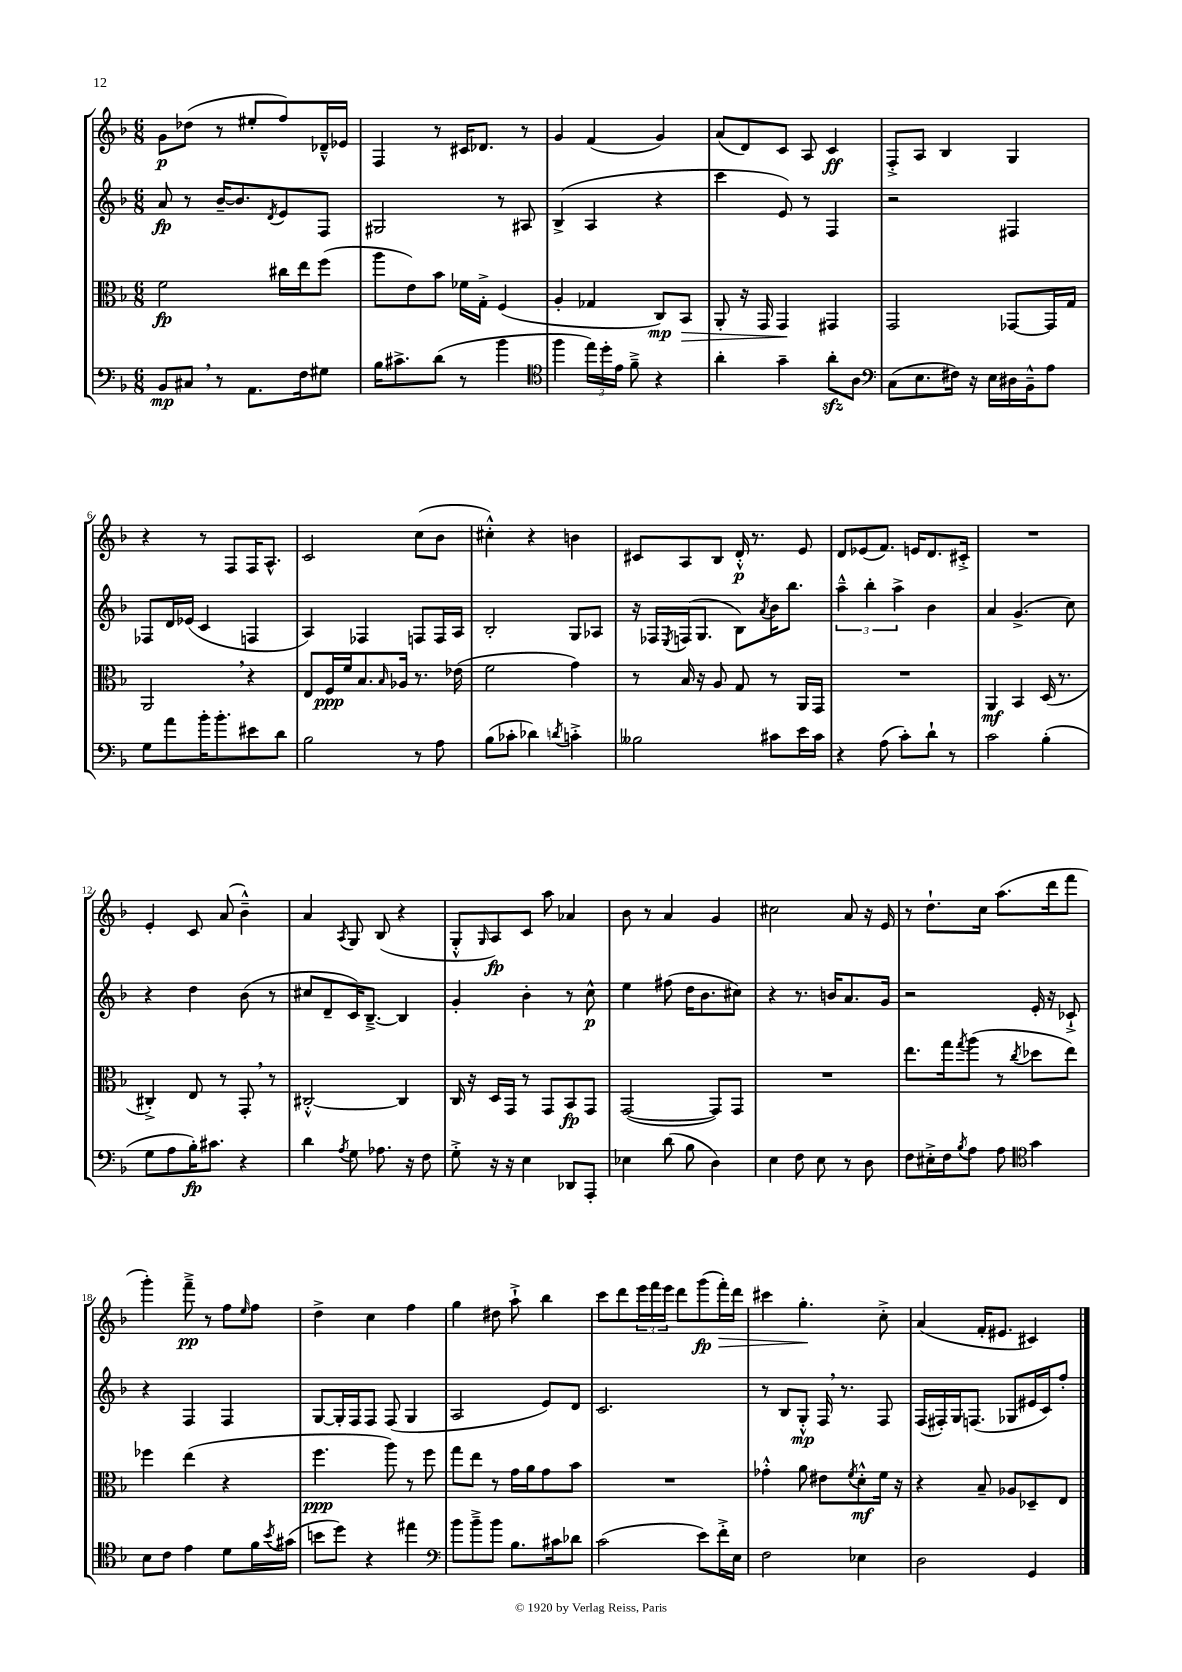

**kern	**kern	**kern	**kern
*staff4	*staff3	*staff2	*staff1
*clefF4	*clefC3	*clefG2	*clefG2
*k[b-]	*k[b-]	*k[b-]	*k[b-]
*M6/8	*M6/8	*M6/8	*M6/8
8BB-/L	2f\	8a/	8g\L
8C#/J	.	8r	(8dd-\J
8r	.	[16b-~/LK	8r
.	.	8.b-/]	.
8.AA\L	.	.	8ee#'/L
.	.	8qd/	.
.	16cc#\LL	8e/	8ff/)
16F\k	16ee\J	.	.
8G#\J	(8ff\J	8F/J	16d-~^^/L
.	.	.	16e-/JJ
=	=	=	=
16B-\LK	8aa\L	2G#/	4F/
8.c#^\	.	.	.
.	8e\)	.	.
(8d\J	8b-\J	.	8r
8r	16f-\LL	.	16c#/LK
.	16G'^\JJ	.	8.d-/J
4b-\	(4F/	8r	.
.	.	8A#/	8r
=	=	=	=
*clefC4	*	*	*
4ff\	4A'/	(4B-^/	4g/
24ee\LL)	4G-/	4A/	(4f/
24dd'\	.	.	.
24e\JJ	.	.	.
8f~^\	.	.	.
4r	8C/L)	4r	4g/)
.	8BB-/J	.	.
=	=	=	=
4a'\	8AA'/	4ccc\	(8a/L
.	16r	.	8d/)
.	16GG/	.	.
4g~\	4GG/	8e/)	8c/J
.	.	8r	8A/
8a'\L	4GG#/	4F/	4c/
8A\J	.	.	.
=	=	=	=
*clefF4	*	*	*
(8C\L	2GG/	2r	8F'^/L
8.E\	.	.	8A/J
.	.	.	4B-/
16F#\Jk)	.	.	.
16r	.	.	.
16E\LL	.	.	.
16D#\	[8GG-/L	4F#/	4G/
16BB-~^^\J	.	.	.
8A\J	16GG-/]L	.	.
.	16G/JJ	.	.
=	=	=	=
8G\L	2AA/	8F-/L	4r
8a\	.	16d/L	.
.	.	(16e-/JJ	.
16b-'\K	.	4c/	8r
8.b-'\	.	.	.
.	.	.	8F/L
8e#\	4r	4F/	16F/K
.	.	.	8.A^^/J
8d\J	.	.	.
=	=	=	=
2B-\	8E/L	4A/)	2c/
.	16F/L	.	.
.	16f/J	.	.
.	8.B-/	4F-/	.
.	16qqB-/	.	.
.	16A-/Jk	.	.
8r	8.r	8F/L	(8cc\L
8A\	.	16F/L	8b-\J
.	(16e-\	16A/JJ	.
=	=	=	=
(8B-\L	2f\	2B-'/	4cc#'^^\)
8c-'\J	.	.	.
4d-\)	.	.	4r
8qd/	.	.	.
4c'^\	4g\)	8G/L	4b\
.	.	8A-/J	.
=	=	=	=
2B--\	8r	16r	8c#/L
.	.	16F-/LL	.
.	.	8qE/	.
.	16B-/	(16F/J	8A/
.	16r	8.G/J	.
.	8A/	.	8B-/J
.	8G/	8B-\L)	16d'^^/
.	.	.	8.r
.	.	8qa/	.
8c#\L	8r	16b-\K	.
.	.	8.bb-\J	.
16e\L	16AA/LL	.	8e/
16c#\JJ	16GG/JJ	.	.
=	=	=	=
4r	2.r	6aa~^^\	8d/L
.	.	.	(8e-/
.	.	6bb-'\	.
(8A\	.	.	8.f/J)
.	.	6aa^\	.
8c'\L)	.	.	.
.	.	.	16e/LK
8d`\J	.	4b-\	8.d/
8r	.	.	.
.	.	.	16c#'^/Jk
=	=	=	=
2c\	4AA/	4a/	2.r
.	4BB-/	(4.g^/	.
(4B-'\	(16D/	.	.
.	8.r	.	.
.	.	8cc\)	.
=	=	=	=
8G\L	4C#'^/)	4r	4e'/
8A\	.	.	.
16B-'\K)	8E/	4dd\	8c/
8.c#\J	.	.	.
.	8r	.	(8a/
4r	8GG'/	(8b-\	4b-~^^\)
.	8r	8r	.
=	=	=	=
4d\	[2C#'^^/	8cc#/L	4a/
.	.	8d~/	.
8qA/	.	.	8qA/
8G\	.	16c/K)	8G/
.	.	[8.B-~^/J	.
8.A-\	.	.	(8B-/
.	4C#/]	4B-/]	4r
16r	.	.	.
8F\	.	.	.
=	=	=	=
8G'^\	16C/	4g'/	8G'^^/L
.	16r	.	.
.	.	.	16qqG/
16r	16D/LL	.	8A/)
16r	16GG/JJ	.	.
4E\	8r	4b-'\	8c/J
.	8GG/L	.	8aa\
8DD-/L	8BB-/	8r	4a-/
8AAA'/J	8GG/J	8cc^^\	.
=	=	=	=
4E-\	([2GG/	4ee\	8b-\
.	.	.	8r
(8d\	.	(8ff#\	4a/
8B-\	.	16dd\LK	.
.	.	8.b-\	.
4D\)	8GG/]L)	.	4g/
.	8GG/J	8cc#\J)	.
=	=	=	=
4E\	2.r	4r	2cc#\
8F\	.	8.r	.
8E\	.	.	.
.	.	16b/LK	.
8r	.	8.a/	8a/
8D\	.	.	16r
.	.	16g/Jk	16e/
=	=	=	=
8F\L	8.ee\L	2r	8r
16E#'^\L	.	.	8.dd`\L
16F\J	16gg\k	.	.
8qB-/	8qgg/	.	.
8A\J	(8aa\J	.	.
.	.	.	16cc\Jk
8A\	8r	.	(8.aa\L
*clefC4	*	*	*
.	8qcc/	.	.
4g\	8dd-\L	16e'/	.
.	.	16r	16ddd\k
.	8ee\J)	8c-`^/	8fff\J
=	=	=	=
8B-\L	4ff-\	4r	4ggg'\)
8c\J	.	.	.
4e\	(4ee\	4F/	8fff~^\
.	.	.	8r
8d\L	4r	4F/	8ff\L
.	.	.	16qqee/
16f\L	.	.	8ff\J
8qb-/	.	.	.
(16g#\JJ	.	.	.
=	=	=	=
8b\L	4.ff\	[8G/L	4dd^\
8dd\J)	.	16G'/]L	.
.	.	16F/J	.
4r	.	8F/J	4cc\
.	8aa\)	(8F/	.
4ee#\	8r	4G/	4ff\
.	8ff\	.	.
=	=	=	=
*clefF4	*	*	*
8b-\L	8gg\L	2A/	4gg\
8b-~^\	8ee\J	.	.
8b-\J	8r	.	8dd#\
8.B-\L	16g\LL	.	8aa`^\
.	16a\J	.	.
.	8g\	8e/L)	4bb-\
16c#\k	.	.	.
8d-\J	8b-\J	8d/J	.
=	=	=	=
(2c\	2.r	2.c/	8ccc\L
.	.	.	8ddd\
.	.	.	24eee\L
.	.	.	24fff\
.	.	.	24eee\JJ
.	.	.	8ddd\L
8e\L)	.	.	(8ggg\
16f'^\L	.	.	16fff'\L)
16E\JJ	.	.	16ddd\JJ
=	=	=	=
2F\	4g-'^^\	8r	4ccc#\
.	.	8B-/L	.
.	8a\	8G'^^/J	4.gg'\
.	8e#\L	16F/	.
.	.	8.r	.
.	8qf/	.	.
4E-\	8d'^^\	.	.
.	16f\Jk	8F/	8cc'^\
.	16r	.	.
=	=	=	=
2D\	4r	(16F/LL	(4a/
.	.	16F#'/)	.
.	.	16G/J	.
.	.	(8.F/J	.
.	8B-~/	.	16f'/LK
.	.	.	8.e#/J
.	8A-/L	8G-/L	.
4GG/	8D-~/	16e#/L	4c#/)
.	.	16c/J)	.
.	8E/J	8ff'/J	.
==	==	==	==
*-	*-	*-	*-
